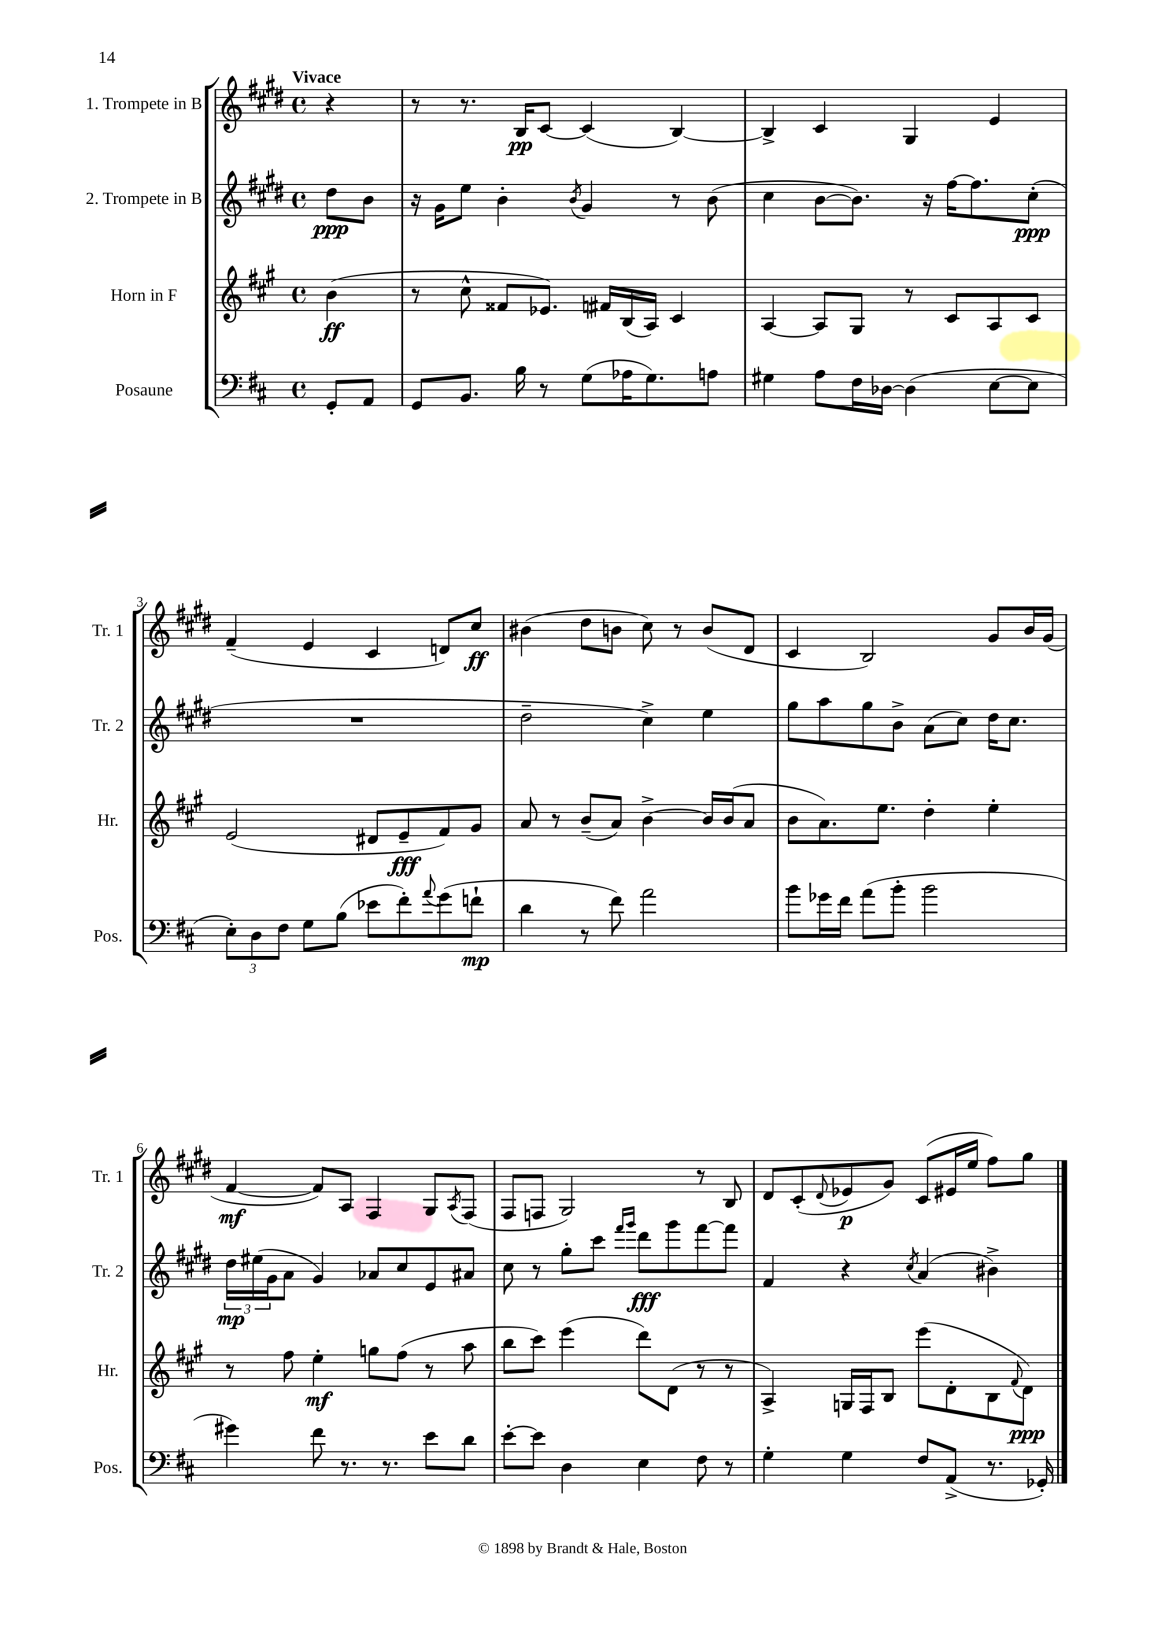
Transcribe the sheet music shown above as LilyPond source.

<<
\new StaffGroup <<
\new Staff = "s0" \with { instrumentName = "1. Trompete in B" shortInstrumentName = "Tr. 1" } {
    \clef treble \key e \major \defaultTimeSignature \time 4/4 \partial 4 \tempo "Vivace"
    r4 |
    r8 r8. b16\pp cis'8~ cis'4( b4~) |
    b4-> cis'4 gis4 e'4 |
    fis'4--( e'4 cis'4 d'8) cis''8\ff |
    bis'4( dis''8 b'8 cis''8) r8 b'8( dis'8 |
    cis'4 b2) gis'8 b'16 gis'16( |
    fis'4~\mf fis'8) a8 fis4 gis8 \acciaccatura { a8 } fis8( |
    fis8 f8 gis2) r8 b8 |
    dis'8 cis'8-.( \appoggiatura { dis'8 } ees'8\p gis'8) cis'8( eis'16 e''16 fis''8) gis''8 \bar "|." |
}
\new Staff = "s1" \with { instrumentName = "2. Trompete in B" shortInstrumentName = "Tr. 2" } {
    \clef treble \key e \major \defaultTimeSignature \time 4/4 \partial 4
    dis''8\ppp b'8 |
    r16 gis'16 e''8 b'4-. \acciaccatura { b'8 } gis'4 r8 b'8( |
    cis''4 b'8~ b'8.) r16 fis''16~ fis''8. cis''8-.\ppp( |
    R1 |
    dis''2-- cis''4->) e''4 |
    gis''8 a''8 gis''8 b'8-> a'8( cis''8) dis''16 cis''8. |
    \tuplet 3/2 { dis''16\mp eis''16( gis'16 } a'8 gis'4) aes'8 cis''8 e'8 ais'8 |
    cis''8 r8 gis''8-. cis'''8 \grace { fis'''16 gis'''16 } dis'''8\fff gis'''8 fis'''8~ fis'''8 |
    fis'4 r4 \acciaccatura { cis''8 } a'4( bis'4->) \bar "|." |
}
\new Staff = "s2" \with { instrumentName = "Horn in F" shortInstrumentName = "Hr." } {
    \clef treble \key a \major \defaultTimeSignature \time 4/4 \partial 4
    b'4\ff( |
    r8 cis''8-^ fisis'8 ees'8.) fis'16 b16( a16) cis'4 |
    a4~ a8 gis8 r8 cis'8 a8 cis'8 |
    e'2( dis'8 e'8--\fff fis'8) gis'8 |
    a'8 r8 b'8--( a'8) b'4~-> b'16 b'16( a'8 |
    b'8 a'8.) e''8. d''4-. e''4-. |
    r8 fis''8 e''4-.\mf g''8 fis''8( r8 a''8 |
    b''8 cis'''8) e'''4( d'''8) d'8( r8 r8 |
    a4->) g16 fis16 b8 e'''8( d'8-. b8 \appoggiatura { fis'8 } d'8\ppp) \bar "|." |
}
\new Staff = "s3" \with { instrumentName = "Posaune" shortInstrumentName = "Pos." } {
    \clef bass \key d \major \defaultTimeSignature \time 4/4 \partial 4
    g,8-. a,8 |
    g,8 b,8. b16 r8 g8( aes16 g8.) a8 |
    gis4 a8 fis16 des16~ des4( e8~ e8 |
    \tuplet 3/2 { e8-.) d8 fis8 } g8 b8( ees'8 fis'8-.) \appoggiatura { a'8 } g'8( f'8-!\mp |
    d'4 r8 fis'8) a'2 |
    b'8 ges'16 fis'16 a'8( b'8-. b'2 |
    gis'4) fis'8 r8. r8. e'8 d'8 |
    e'8~-. e'8 d4 e4 fis8 r8 |
    g4-. g4 fis8 a,8->( r8. ges,16-.) \bar "|." |
}
>>
>>
